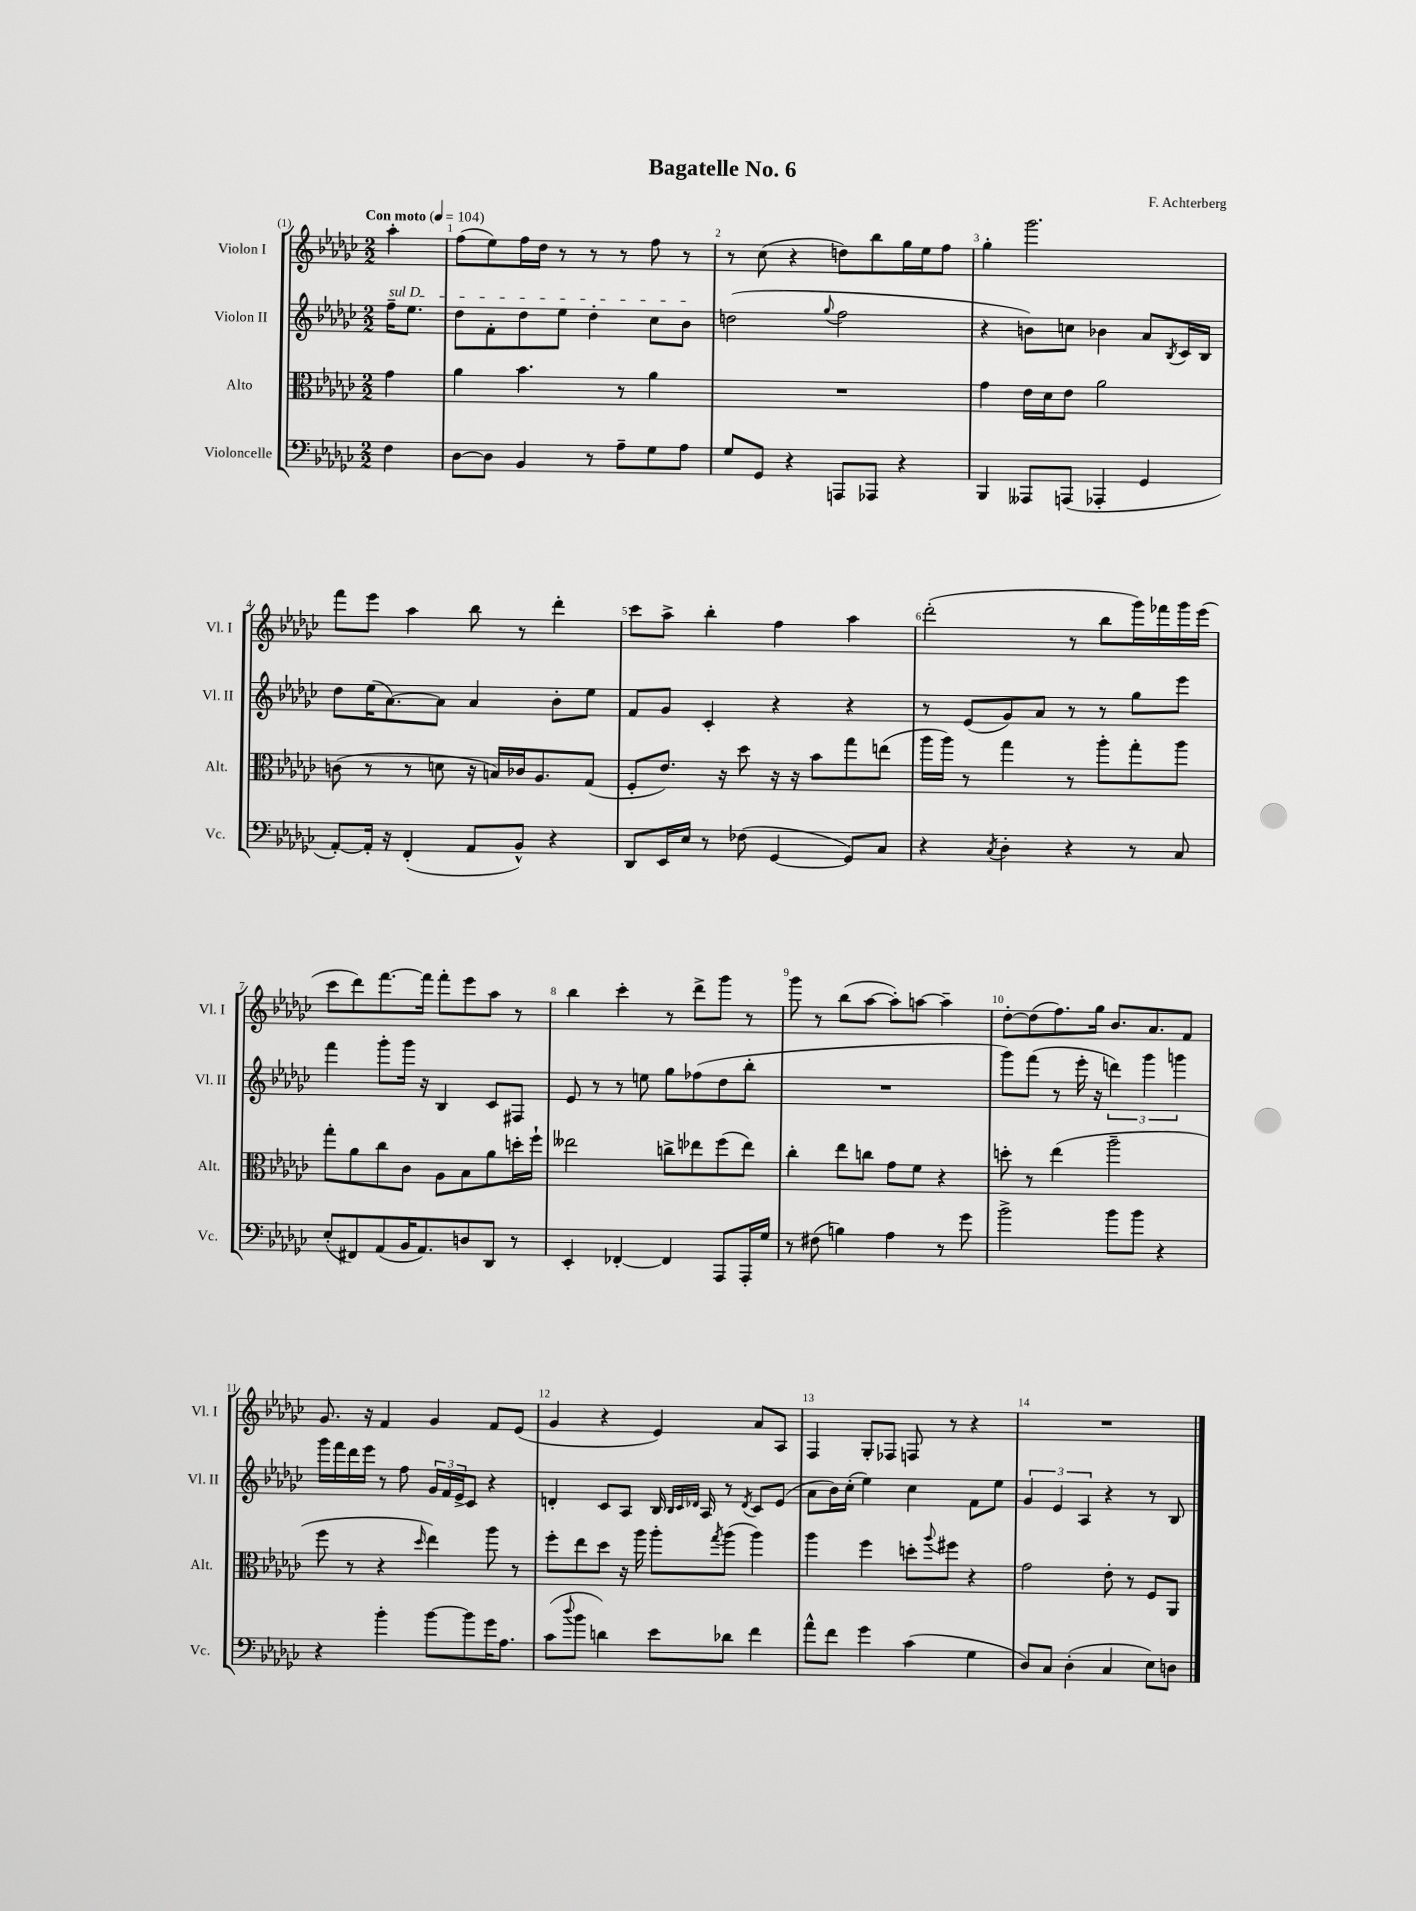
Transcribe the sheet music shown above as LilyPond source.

\header { title = "Bagatelle No. 6" composer = "F. Achterberg" }
<<
\new StaffGroup <<
\new Staff = "s0" \with { instrumentName = "Violon I" shortInstrumentName = "Vl. I" } {
    \clef treble \key ges \major \numericTimeSignature \time 2/2 \partial 4 \tempo "Con moto" 4 = 104
    aes''4-. |
    f''8( ees''8) f''16 des''16 r8 r8 r8 f''8 r8 |
    r8 ces''8( r4 d''8) bes''8 ges''16 ees''16 f''8 |
    ges''4-. ges'''2. |
    f'''8 ees'''8 aes''4 bes''8 r8 des'''4-. |
    ces'''8 aes''8-> bes''4-. f''4 aes''4 |
    des'''2-.( r8 bes''8 ges'''16) fes'''16 ges'''16 ees'''16( |
    ces'''8 des'''8) f'''8.~ f'''16 f'''8-. ees'''8 aes''8 r8 |
    bes''4 ces'''4-. r8 des'''8-> ges'''8 r8 |
    ges'''8 r8 bes''8( aes''8~ aes''8-.) a''8~ a''4-- |
    des''8~-. des''8( f''8.) ges''16 bes'8. aes'8. f'8 |
    ges'8. r16 f'4 ges'4 f'8 ees'8( |
    ges'4 r4 ees'4) aes'8 aes8 |
    f4 ges8-. fes8 f8 r8 r4 |
    R1 \bar "|." |
}
\new Staff = "s1" \with { instrumentName = "Violon II" shortInstrumentName = "Vl. II" } {
    \clef treble \key ges \major \numericTimeSignature \time 2/2 \partial 4
    \once \override TextSpanner.bound-details.left.text = \markup { \italic "sul D" } f''16--\startTextSpan ees''8. |
    des''8 f'8-. des''8 ees''8 des''4-. ces''8 bes'8\stopTextSpan |
    d''2( \appoggiatura { ges''8 } f''2 |
    r4 b'8) c''8 bes'4 aes'8 \acciaccatura { bes8 } ces'16 bes16 |
    des''8 ees''16( aes'8.~) aes'8 aes'4 bes'8-. ees''8 |
    f'8 ges'8 ces'4-. r4 r4 |
    r8 ees'8( ges'8) aes'8 r8 r8 ges''8 ees'''8 |
    f'''4 ges'''8-. ges'''16 r16 bes4 ces'8 fis8 |
    ees'8 r8 r8 e''8 ges''8 fes''8( des''8 bes''8-. |
    R1 |
    ges'''8) f'''8( r8 ees'''16-. r16 \tuplet 3/2 { d'''4) ges'''4 g'''4 } |
    ges'''16 f'''16 des'''16 ees'''16 r8 f''8 \tuplet 3/2 { ges'16 f'16 ees'16-> } ces'8 r4 |
    d'4-. ces'8 aes8 bes16 \grace { bes32 ces'32 des'32 } aes16 r8 \acciaccatura { des'8 } ces'8 ees'8( |
    aes'8 bes'16) ces''16-.( ees''4) ces''4 f'8 ees''8 |
    \tuplet 3/2 { ges'4 ees'4 aes4 } r4 r8 bes8 \bar "|." |
}
\new Staff = "s2" \with { instrumentName = "Alto" shortInstrumentName = "Alt." } {
    \clef alto \key ges \major \numericTimeSignature \time 2/2 \partial 4
    ges'4 |
    aes'4 bes'4. r8 aes'4 |
    R1 |
    ges'4 ees'16 des'16 ees'8 aes'2 |
    c'8( r8 r8 d'8 r16 b16) ces'16 aes8. ges8( |
    f8-. ees'8.) r16 des''8 r16 r16 bes'8 ges''8 e''8( |
    aes''16 aes''16) r8 ges''4 r8 aes''8-. ges''8-. aes''8 |
    ges''8-. aes'8 ces''8 ces'8 aes8 bes8 aes'8 d''16-. f''16-! |
    eeses''2 c''8-> ees''8 f''8( ees''8) |
    ces''4-. ees''8 c''8 ges'8 f'8 r4 |
    d''8-. r8 ees''4( aes''2-- |
    f''8 r8 r4 \grace { des''16 } ees''4) aes''8 r8 |
    f''8-. ees''8 des''8 r16 aes''16 aes''8-. \acciaccatura { ges''8 } aes''8( aes''4) |
    aes''4 f''4 d''8-. \appoggiatura { aes''8 } fis''8 r4 |
    ges'2 ees'8-. r8 f8 aes,8 \bar "|." |
}
\new Staff = "s3" \with { instrumentName = "Violoncelle" shortInstrumentName = "Vc." } {
    \clef bass \key ges \major \numericTimeSignature \time 2/2 \partial 4
    f4 |
    des8~ des8 bes,4 r8 aes8-- ges8 aes8 |
    ges8 ges,8 r4 a,,8 aes,,8 r4 |
    bes,,4 aeses,,8 a,,8( aes,,4-. ges,4 |
    aes,8~-.) aes,16-. r16 f,4-.( aes,8 bes,8-^) r4 |
    des,8 ees,16 ees16 r8 fes8( ges,4~ ges,8) ces8 |
    r4 \acciaccatura { ces8 } des4-. r4 r8 ces8 |
    ees8-.( fis,8) aes,8( bes,16 aes,8.) d8 des,8 r8 |
    ees,4-. fes,4~-. fes,4 aes,,8 aes,,16-. ges16 |
    r8 fis8( b4) aes4 r8 ges'8 |
    bes'2-> bes'8 bes'8 r4 |
    r4 bes'4-. bes'8~ bes'8 ges'16 aes8. |
    ces'8( \appoggiatura { des''8 } bes'8 d'4) ees'8 des'8 f'4 |
    aes'8-^ f'8 ges'4 ces'4( ges4 |
    des8) ces8 des4-.( ces4 ees8) d8 \bar "|." |
}
>>
>>
\layout { \context { \Score \override BarNumber.break-visibility = ##(#f #t #t) barNumberVisibility = #all-bar-numbers-visible } }
